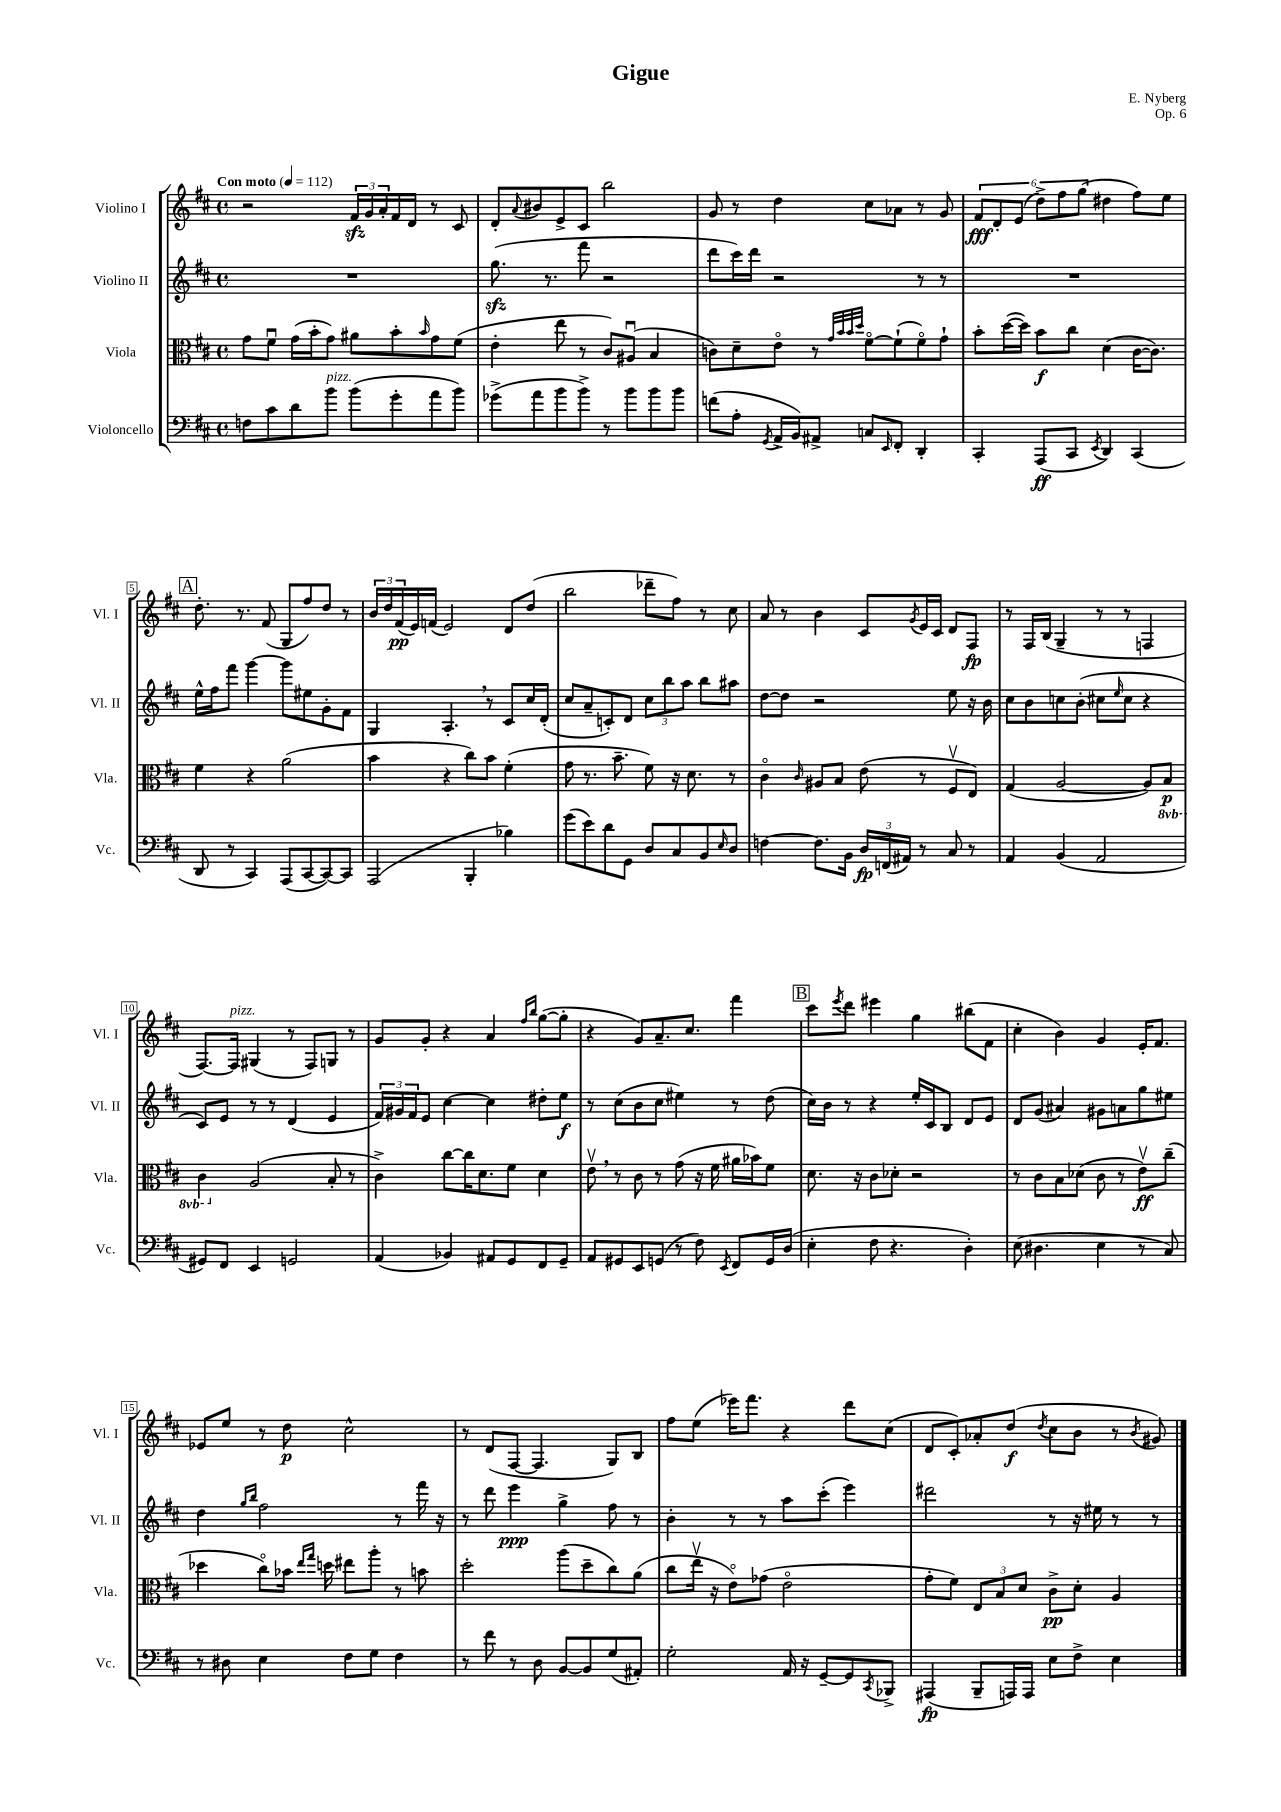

**kern	**dynam	**kern	**dynam	**kern	**dynam	**kern	**dynam
*part4	*part4	*part3	*part3	*part2	*part2	*part1	*part1
*staff4	*staff4	*staff3	*staff3	*staff2	*staff2	*staff1	*staff1
*I"Violoncello	*	*I"Viola	*	*I"Violino II	*	*I"Violino I	*
*I'Vc.	*	*I'Vla.	*	*I'Vl. II	*	*I'Vl. I	*
*clefF4	*	*clefC3	*	*clefG2	*	*clefG2	*
*k[f#c#]	*	*k[f#c#]	*	*k[f#c#]	*	*k[f#c#]	*
*M4/4	*	*M4/4	*	*M4/4	*	*M4/4	*
*met(c)	*	*met(c)	*	*met(c)	*	*met(c)	*
*MM112	*	*MM112	*	*MM112	*	*MM112	*
=1	=1	=1	=1	=1	=1	=1	=1
!	!	!	!	!	!	!LO:TX:a:B:t=Con moto	!
8Fn\L	.	8g\L	.	1r	.	2r	.
8c#\	.	8f#u\J	.	.	.	.	.
8d\	.	(16g\LL	.	.	.	.	.
.	.	16b'\J	.	.	.	.	.
!LO:TX:a:i:t=pizz.	!	!	!	!	!	!	!
8b\J	.	8g\J)	.	.	.	.	.
(8b\L	.	8a#X\L	.	.	.	24f#zz/LL	.
.	.	.	.	.	.	24g/	.
.	.	.	.	.	.	24a'/	.
8g'\	.	8b'\	.	.	.	16f#/	.
.	.	.	.	.	.	16d/JJ	.
.	.	16qqb/	.	.	.	.	.
8a\	.	8g\	.	.	.	8r	.
8b\J)	.	(8f#\J	.	.	.	8c#/	.
=2	=2	=2	=2	=2	=2	=2	=2
(8g-X^\L	.	4e'\	.	(8.ggzz\	.	8d'/L	.
.	.	.	.	.	.	8qqa/	.
8a\	.	.	.	.	.	8b#X/	.
.	.	.	.	8.r	.	.	.
8b\	.	8ee\	.	.	.	8e^/	.
8b^\J)	.	8r	.	8fff#\	.	8c#/J	.
8r	.	8c#/L)	.	2r	.	2bb\	.
8b\L	.	(8A#Xu/J	.	.	.	.	.
8b\	.	4B/	.	.	.	.	.
8b\J	.	.	.	.	.	.	.
=3	=3	=3	=3	=3	=3	=3	=3
(8fn\L	.	8cn\L)	.	8ddd\L	.	8g/	.
8A'\J	.	8d~\	.	16ccc#\L)	.	8r	.
.	.	.	.	16ddd\JJ	.	.	.
8qGG/	.	.	.	.	.	.	.
16AA^/LL	.	8e\J	.	2r	.	4dd\	.
16BB/J)	.	.	.	.	.	.	.
8AA#X^/J	.	8r	.	.	.	.	.
.	.	32qqg/LLL	.	.	.	.	.
.	.	32qqb/	.	.	.	.	.
.	.	32qqb/	.	.	.	.	.
.	.	32qqdd/JJJ	.	.	.	.	.
8Cn/L	.	[8f#\L	.	.	.	8cc#\L	.
16qqEE/	.	.	.	.	.	.	.
8FF#'/J	.	(8f#`\]	.	.	.	8a-X\J	.
4DD'/	.	8f#\)	.	8r	.	8r	.
.	.	8g`\J	.	8r	.	8g/	.
=4	=4	=4	=4	=4	=4	=4	=4
4CC#'/	.	8b'\L	.	1r	.	12f#/L	fff
.	.	.	.	.	.	12d'/	.
.	.	([16dd\L	.	.	.	.	.
.	.	.	.	.	.	(12e/J	.
.	.	16dd\JJ])	.	.	.	.	.
(8AAA/L	ff	8b\L	f	.	.	12dd^\L)	.
.	.	.	.	.	.	12ff#\	.
8CC#/J	.	8cc#\J	.	.	.	.	.
.	.	.	.	.	.	(12gg\J	.
8qEE/	.	.	.	.	.	.	.
4DD/)	.	(4d\	.	.	.	4dd#X\	.
(4CC#/	.	[16c#\KL	.	.	.	8ff#\L)	.
.	.	8.c#\J])	.	.	.	.	.
.	.	.	.	.	.	8ee\J	.
!!LO:LB:g=z
!!LO:REH:place=s1:t=A
=5	=5	=5	=5	=5	=5	=5	=5
8DD/	.	4f#\	.	16ee^^\LL	.	8.dd'\	.
.	.	.	.	16ff#\J	.	.	.
8r	.	.	.	8fff#\J	.	.	.
.	.	.	.	.	.	8.r	.
4CC#/)	.	4r	.	[4ggg\	.	.	.
.	.	.	.	.	.	(8f#/	.
(8AAA/L	.	(2a\	.	8ggg\L]	.	8G/L	.
[8CC#/	.	.	.	8ee#X\	.	8ff#/)	.
8CC#/_)	.	.	.	8g'\	.	8dd/J	.
8CC#/J]	.	.	.	8f#\J	.	8r	.
=6	=6	=6	=6	=6	=6	=6	=6
(2AAA/	.	4b\	.	4G/	.	24b/LL	.
.	.	.	.	.	.	24dd/	.
.	.	.	.	.	.	(24f#/	pp
.	.	.	.	.	.	16e/)	.
.	.	.	.	.	.	(16fn/JJ	.
.	.	4r	.	4.A',/	.	2e/)	.
4BBB'/	.	8cc#\L)	.	.	.	.	.
.	.	8b\J	.	8r	.	.	.
4B-X\)	.	(4f#'\	.	8c#/L	.	8d/L	.
.	.	.	.	16cc#/L	.	(8dd/J	.
.	.	.	.	(16d'/JJ	.	.	.
=7	=7	=7	=7	=7	=7	=7	=7
(8g\L	.	8g\	.	8cc#/L	.	2bb\	.
8e\)	.	8.r	.	8a~/	.	.	.
8d\	.	.	.	8cn'/)	.	.	.
.	.	8.b~\	.	.	.	.	.
8GG\J	.	.	.	8d/J	.	.	.
8D/L	.	8f#\)	.	12cc#\L	.	8ddd-X~\L	.
.	.	.	.	12bb\	.	.	.
8C#/	.	16r	.	.	.	8ff#\J)	.
.	.	.	.	12aa\J	.	.	.
.	.	8.d\	.	.	.	.	.
8BB/	.	.	.	8bb\L	.	8r	.
16qqE/	.	.	.	.	.	.	.
8D/J	.	8r	.	8aa#X\J	.	8cc#\	.
=8	=8	=8	=8	=8	=8	=8	=8
[4Fn\	.	4c#\	.	[8dd\L	.	8a/	.
.	.	.	.	8dd\J]	.	8r	.
.	.	16qqc#/	.	.	.	.	.
8.F\L]	.	8A#X/L	.	2r	.	4b\	.
.	.	8B/J	.	.	.	.	.
16BB\Jk	.	.	.	.	.	.	.
24D/LL	fp	(8e\	.	.	.	8c#/L	.
(24FFn/	.	.	.	.	.	.	.
24AA#X/JJ)	.	.	.	.	.	.	.
.	.	.	.	.	.	8qg/	.
8r	.	8r	.	.	.	16e/L	.
.	.	.	.	.	.	16c#/JJ	.
8C#/	.	8F#v/L	.	8ee\	.	8d/L	.
8r	.	8E/J)	.	16r	.	8F#/J	fp
.	.	.	.	16b\	.	.	.
=9	=9	=9	=9	=9	=9	=9	=9
4AA/	.	(4G/	.	8cc#\L	.	8r	.
.	.	.	.	8b\	.	16F#/LL	.
.	.	.	.	.	.	(16B/JJ	.
(4BB/	.	[2A/	.	8ccn\	.	4G~/	.
.	.	.	.	(8b'\J	.	.	.
2AA/	.	.	.	8cc#X\L	.	8r	.
.	.	.	.	16qqee/	.	.	.
.	.	.	.	8cc#\J	.	8r	.
.	.	8A/L])	.	4r	.	4Fn/	.
*	*	*8ba	*	*	*	*	*
.	.	8BB/J	p	.	.	.	.
!!LO:LB:g=z
=10	=10	=10	=10	=10	=10	=10	=10
8GG#X/L)	.	4C#\	.	8c#/L)	.	[8.F#/L)	.
8FF#/J	.	.	.	8e/J	.	.	.
!	!	!	!	!	!	!LO:TX:a:i:t=pizz.	!
.	.	.	.	.	.	16F#/Jk]	.
*	*	*X8ba	*	*	*	*	*
4EE/	.	(2A/	.	8r	.	(4G#X/	.
.	.	.	.	8r	.	.	.
2GGn/	.	.	.	(4d/	.	8r	.
.	.	.	.	.	.	8F#/L)	.
.	.	8B'/	.	4e/	.	8Gn/J	.
.	.	8r	.	.	.	8r	.
=11	=11	=11	=11	=11	=11	=11	=11
(4AA/	.	4c#^\)	.	24f#/LL)	.	8g/L	.
.	.	.	.	24g#X/	.	.	.
.	.	.	.	24f#/J	.	.	.
.	.	.	.	8e/J	.	8g'/J	.
4BB-X/)	.	[8cc#\L	.	[4cc#\	.	4r	.
.	.	16cc#\K]	.	.	.	.	.
.	.	8.d\	.	.	.	.	.
8AA#X/L	.	.	.	4cc#\]	.	4a/	.
8GG/	.	8f#\J	.	.	.	.	.
.	.	.	.	.	.	16qqff#/LL	.
.	.	.	.	.	.	16qqbb/JJ	.
8FF#/	.	4d\	.	8dd#X'\L	.	([8gg\L	.
8GG~/J	.	.	.	8ee\J	f	8gg'\J]	.
=12	=12	=12	=12	=12	=12	=12	=12
8AA/L	.	8ev,\	.	8r	.	4r	.
8GG#X/	.	8r	.	(8cc#\L	.	.	.
8EE/	.	8c#\	.	8b\	.	8g/L)	.
(8GGn/J	.	8r	.	8cc#\J	.	8.a~/	.
8r	.	(8g\	.	4ee#X\)	.	.	.
.	.	.	.	.	.	8.cc#/J	.
8F#\)	.	16r	.	.	.	.	.
.	.	16f#\	.	.	.	.	.
8qEE/	.	.	.	.	.	.	.
8FF#/L	.	16a#X\LL	.	8r	.	4fff#\	.
.	.	16b-X\J)	.	.	.	.	.
16GG/L	.	8f#\J	.	(8dd\	.	.	.
(16D/JJ	.	.	.	.	.	.	.
!!LO:REH:place=s1:t=B
=13	=13	=13	=13	=13	=13	=13	=13
4E'\	.	8.d\	.	16cc#\LL)	.	8ccc#\L	.
.	.	.	.	16b\JJ	.	.	.
.	.	.	.	.	.	8qeee/	.
.	.	.	.	8r	.	8ddd\J	.
.	.	16r	.	.	.	.	.
8F#\	.	8c#\L	.	4r	.	4eee#X\	.
4.r	.	8d-X'\J	.	.	.	.	.
.	.	2r	.	16ee'/LL	.	4gg\	.
.	.	.	.	16c#/J	.	.	.
.	.	.	.	8B/J	.	.	.
4D'\)	.	.	.	8d/L	.	(8bb#X\L	.
.	.	.	.	8e/J	.	8f#\J	.
=14	=14	=14	=14	=14	=14	=14	=14
(8E\	.	8r	.	8d/L	.	4cc#'\	.
4.D#X\	.	8c#\L	.	(8g/J	.	.	.
.	.	8B\	.	4a#X/)	.	4b\)	.
.	.	(8d-X\J	.	.	.	.	.
4E\	.	8c#\	.	8g#X\L	.	4g/	.
.	.	8r	.	8an\	.	.	.
8r	.	8ev\L)	ff	8gg\	.	16e'/KL	.
.	.	.	.	.	.	8.f#/J	.
8C#/)	.	(8cc#~\J	.	8ee#X\J	.	.	.
!!LO:LB:g=z
=15	=15	=15	=15	=15	=15	=15	=15
8r	.	4dd-X\	.	4dd\	.	8e-X/L	.
8D#X\	.	.	.	.	.	8ee/J	.
.	.	.	.	16qqgg/LL	.	.	.
.	.	.	.	16qqbb/JJ	.	.	.
4E\	.	8cc#\L)	.	2ff#\	.	8r	.
.	.	16b-X\Jk	.	.	.	8dd\	p
.	.	16qqee/LL	.	.	.	.	.
.	.	16qqgg/JJ	.	.	.	.	.
.	.	16ddn\	.	.	.	.	.
8F#\L	.	8ee#X\L	.	.	.	2cc#^^\	.
8G\J	.	8aa'\J	.	.	.	.	.
4F#\	.	8r	.	8r	.	.	.
.	.	8bn\	.	16fff#\	.	.	.
.	.	.	.	16r	.	.	.
=16	=16	=16	=16	=16	=16	=16	=16
8r	.	2dd'\	.	8r	.	8r	.
8f#\	.	.	.	8ddd\	.	(8d/L	.
8r	.	.	.	4eee\	ppp	[8F#/J	.
8D\	.	.	.	.	.	4.F#/]	.
[8BB/L	.	(8aa\L	.	4gg^\	.	.	.
8BB/]	.	8dd~\	.	.	.	.	.
(8G/	.	8cc#\)	.	8ff#\	.	8G/L)	.
8AA#X'/J)	.	(8a\J	.	8r	.	8B/J	.
=17	=17	=17	=17	=17	=17	=17	=17
2G'\	.	8cc#\L	.	4b'\	.	8ff#\L	.
.	.	16eev\Jk	.	.	.	(8ee\J	.
.	.	16r	.	.	.	.	.
.	.	8e\L)	.	8r	.	16eee-X\KL)	.
.	.	.	.	.	.	8.fff#\J	.
.	.	(8g-X\J	.	8r	.	.	.
16AA/	.	2e\	.	8aa\L	.	4r	.
16r	.	.	.	.	.	.	.
[8GG~/L	.	.	.	(8ccc#'\J	.	.	.
8GG/]	.	.	.	4eee\)	.	8ddd\L	.
8qCC#/	.	.	.	.	.	.	.
8BBB-X^/J	.	.	.	.	.	(8cc#\J	.
=18	=18	=18	=18	=18	=18	=18	=18
(4AAA#X/	fp	8g'\L	.	2ddd#X\	.	8d/L	.
.	.	8f#\J)	.	.	.	8c#'/)	.
8BBB~/L	.	12E/L	.	.	.	8a-X'/	.
.	.	12B/	.	.	.	.	.
16AAAn/L)	.	.	.	.	.	(8dd/J	f
.	.	12d/J	.	.	.	.	.
16AAA/JJ	.	.	.	.	.	.	.
.	.	.	.	.	.	8qdd/	.
8E\L	.	8c#^\L	pp	8r	.	8cc#\L	.
8F#^\J	.	8d'\J	.	16r	.	8b\J	.
.	.	.	.	16ee#X\	.	.	.
4E\	.	4A/	.	8r	.	8r	.
.	.	.	.	.	.	8qb/	.
.	.	.	.	8r	.	8g#X/)	.
==	==	==	==	==	==	==	==
*-	*-	*-	*-	*-	*-	*-	*-
